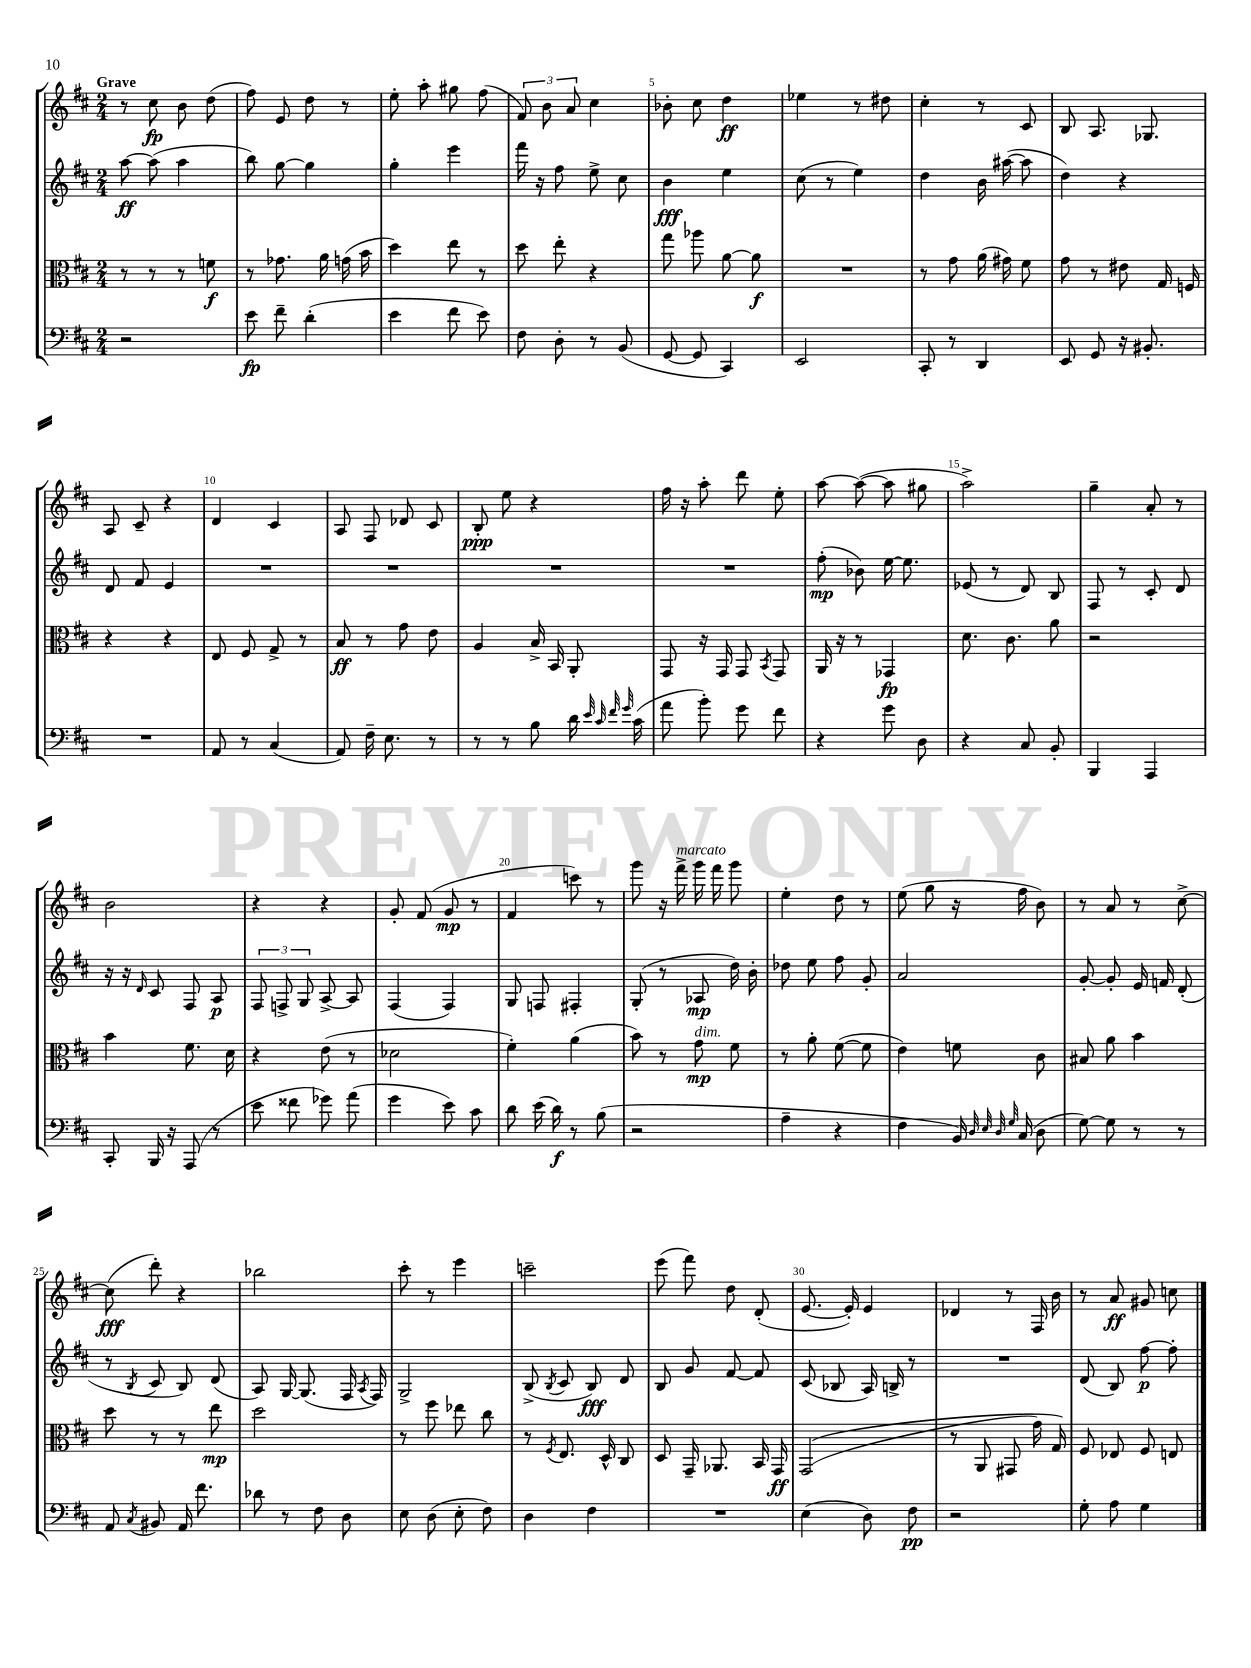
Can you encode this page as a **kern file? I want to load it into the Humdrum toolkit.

**kern	**dynam	**kern	**dynam	**kern	**dynam	**kern	**dynam
*part4	*part4	*part3	*part3	*part2	*part2	*part1	*part1
*staff4	*staff4	*staff3	*staff3	*staff2	*staff2	*staff1	*staff1
*clefF4	*	*clefC3	*	*clefG2	*	*clefG2	*
*k[f#c#]	*	*k[f#c#]	*	*k[f#c#]	*	*k[f#c#]	*
*M2/4	*	*M2/4	*	*M2/4	*	*M2/4	*
=1	=1	=1	=1	=1	=1	=1	=1
!	!	!	!	!	!	!LO:TX:a:B:t=Grave	!
2r	.	8r	.	[8aa\	ff	8r	.
.	.	8r	.	(8aa\]	.	8cc#\	fp
.	.	8r	.	4aa\	.	8b\	.
.	.	8fn\	f	.	.	(8dd\	.
=2	=2	=2	=2	=2	=2	=2	=2
8e\	fp	8r	.	8bb\)	.	8ff#\)	.
8f#~\	.	8.g-X\	.	[8gg\	.	8e/	.
(4d'\	.	.	.	4gg\]	.	8dd\	.
.	.	16a\	.	.	.	.	.
.	.	(16gn\	.	.	.	8r	.
.	.	16b\	.	.	.	.	.
=3	=3	=3	=3	=3	=3	=3	=3
4e\	.	4dd\)	.	4gg'\	.	8ee'\	.
.	.	.	.	.	.	8aa'\	.
8f#\	.	8ee\	.	4eee\	.	8gg#X\	.
8e\)	.	8r	.	.	.	(8ff#\	.
=4	=4	=4	=4	=4	=4	=4	=4
8F#\	.	8dd\	.	16fff#\	.	12f#/)	.
.	.	.	.	16r	.	.	.
.	.	.	.	.	.	12b\	.
8D'\	.	8ee'\	.	8ff#\	.	.	.
.	.	.	.	.	.	12a/	.
8r	.	4r	.	8ee^\	.	4cc#\	.
(8BB/	.	.	.	8cc#\	.	.	.
=5	=5	=5	=5	=5	=5	=5	=5
[8GG/	.	8gg\	.	4b\	fff	8b-X'\	.
8GG/]	.	8aa-X\	.	.	.	8cc#\	.
4CC#/)	.	[8a\	.	4ee\	.	4dd\	ff
.	.	8a\]	f	.	.	.	.
=6	=6	=6	=6	=6	=6	=6	=6
2EE/	.	2r	.	(8cc#\	.	4ee-X\	.
.	.	.	.	8r	.	.	.
.	.	.	.	4ee\)	.	8r	.
.	.	.	.	.	.	8dd#X\	.
=7	=7	=7	=7	=7	=7	=7	=7
8CC#'/	.	8r	.	4dd\	.	4cc#'\	.
8r	.	8g\	.	.	.	.	.
4DD/	.	(16a\	.	16b\	.	8r	.
.	.	16g#X\)	.	([16aa#X\	.	.	.
.	.	8f#\	.	8aa#\]	.	8c#/	.
=8	=8	=8	=8	=8	=8	=8	=8
8EE/	.	8g\	.	4dd\)	.	8B/	.
8GG/	.	8r	.	.	.	8.A/	.
16r	.	8e#X\	.	4r	.	.	.
8.BB#X'/	.	.	.	.	.	8.G-X/	.
.	.	16G/	.	.	.	.	.
.	.	16Fn/	.	.	.	.	.
!!LO:LB:g=z
=9	=9	=9	=9	=9	=9	=9	=9
2r	.	4r	.	8d/	.	8A/	.
.	.	.	.	8f#/	.	8c#~/	.
.	.	4r	.	4e/	.	4r	.
=10	=10	=10	=10	=10	=10	=10	=10
8AA/	.	8E/	.	2r	.	4d/	.
8r	.	8F#/	.	.	.	.	.
(4C#/	.	8G^/	.	.	.	4c#/	.
.	.	8r	.	.	.	.	.
=11	=11	=11	=11	=11	=11	=11	=11
8AA/)	.	8B/	ff	2r	.	8A/	.
16F#~\	.	8r	.	.	.	8F#/	.
8.E\	.	.	.	.	.	.	.
.	.	8g\	.	.	.	8d-X/	.
8r	.	8e\	.	.	.	8c#/	.
=12	=12	=12	=12	=12	=12	=12	=12
8r	.	4A/	.	2r	.	8B'/	ppp
8r	.	.	.	.	.	8ee\	.
8B\	.	16B^/	.	.	.	4r	.
.	.	16BB/	.	.	.	.	.
16d\	.	8AA'/	.	.	.	.	.
32qqe/	.	.	.	.	.	.	.
32qqc#/	.	.	.	.	.	.	.
32qqf#/	.	.	.	.	.	.	.
32qqg/	.	.	.	.	.	.	.
(16c#\	.	.	.	.	.	.	.
=13	=13	=13	=13	=13	=13	=13	=13
8a\	.	8GG/	.	2r	.	16ff#\	.
.	.	.	.	.	.	16r	.
8b'\)	.	16r	.	.	.	8aa'\	.
.	.	16GG/	.	.	.	.	.
8g\	.	8GG/	.	.	.	8ddd\	.
.	.	8qBB/	.	.	.	.	.
8f#\	.	8GG/	.	.	.	8ee'\	.
=14	=14	=14	=14	=14	=14	=14	=14
4r	.	16AA/	.	(8ff#'\	mp	[8aa\	.
.	.	16r	.	.	.	.	.
.	.	8r	.	8b-X\)	.	(8aa\_	.
8g\	.	4GG-X/	fp	[16ee\	.	8aa\]	.
.	.	.	.	8.ee\]	.	.	.
8D\	.	.	.	.	.	8gg#X\	.
=15	=15	=15	=15	=15	=15	=15	=15
4r	.	8.d\	.	(8e-X/	.	2aa^\)	.
.	.	.	.	8r	.	.	.
.	.	8.c#\	.	.	.	.	.
8C#/	.	.	.	8d/)	.	.	.
8BB'/	.	8a\	.	8B/	.	.	.
=16	=16	=16	=16	=16	=16	=16	=16
4BBB/	.	2r	.	8F#/	.	4gg~\	.
.	.	.	.	8r	.	.	.
4AAA/	.	.	.	8c#'/	.	8a'/	.
.	.	.	.	8d/	.	8r	.
!!LO:LB:g=z
=17	=17	=17	=17	=17	=17	=17	=17
8CC#'/	.	4b\	.	16r	.	2b\	.
.	.	.	.	16r	.	.	.
.	.	.	.	16qqd/	.	.	.
16BBB/	.	.	.	8c#/	.	.	.
16r	.	.	.	.	.	.	.
(8AAA/	.	8.f#\	.	8F#/	.	.	.
8r	.	.	.	8A/	p	.	.
.	.	16d\	.	.	.	.	.
=18	=18	=18	=18	=18	=18	=18	=18
8e\	.	4r	.	12F#/	.	4r	.
.	.	.	.	12Fn^/	.	.	.
8f##X\	.	.	.	.	.	.	.
.	.	.	.	12G/	.	.	.
8g-X\)	.	(8e\	.	[8A^/	.	4r	.
(8a\	.	8r	.	8A/]	.	.	.
=19	=19	=19	=19	=19	=19	=19	=19
4g\	.	2d-X\	.	(4F#/	.	8g'/	.
.	.	.	.	.	.	(8f#/	.
8e\)	.	.	.	4F#/)	.	8g/	mp
8c#\	.	.	.	.	.	8r	.
=20	=20	=20	=20	=20	=20	=20	=20
8d\	.	4f#'\)	.	8G/	.	4f#/	.
(16e\	.	.	.	8Fn/	.	.	.
16d\)	f	.	.	.	.	.	.
8r	.	(4a\	.	4F#X'/	.	8cccn\)	.
(8B\	.	.	.	.	.	8r	.
=21	=21	=21	=21	=21	=21	=21	=21
2r	.	8b\)	.	(8G'/	.	8ggg\	.
.	.	8r	.	8r	.	16r	.
!	!	!	!	!	!	!LO:TX:a:i:t=marcato	!
.	.	.	.	.	.	16fff#^\	.
!	!	!LO:TX:a:i:t=dim.	!	!	!	!	!
.	.	8g\	mp	8A-X/	mp	16ggg\	.
.	.	.	.	.	.	16fff#\	.
.	.	8f#\	.	16dd\)	.	8ggg\	.
.	.	.	.	16b'\	.	.	.
=22	=22	=22	=22	=22	=22	=22	=22
4A~\	.	8r	.	8dd-X\	.	4ee'\	.
.	.	8a'\	.	8ee\	.	.	.
4r	.	([8f#\	.	8ff#\	.	8dd\	.
.	.	8f#\]	.	8g'/	.	8r	.
=23	=23	=23	=23	=23	=23	=23	=23
4F#\	.	4e\)	.	2a/	.	(8ee\	.
.	.	.	.	.	.	8gg\	.
16BB/)	.	8fn\	.	.	.	16r	.
32qqD/	.	.	.	.	.	.	.
32qqE/	.	.	.	.	.	.	.
32qqD/	.	.	.	.	.	.	.
32qqG/	.	.	.	.	.	.	.
(16C#/	.	.	.	.	.	16ff#\	.
8D\	.	8c#\	.	.	.	8b\)	.
=24	=24	=24	=24	=24	=24	=24	=24
[8G\)	.	8B#X/	.	[8g'/	.	8r	.
8G\]	.	8a\	.	8g'/]	.	8a/	.
8r	.	4b\	.	16e/	.	8r	.
.	.	.	.	16fn/	.	.	.
8r	.	.	.	(8d'/	.	[8cc#^\	.
!!LO:LB:g=z
=25	=25	=25	=25	=25	=25	=25	=25
8AA/	.	8dd\	.	8r	.	(8cc#\]	fff
8qC#/	.	.	.	8qB/	.	.	.
8BB#X/	.	8r	.	8c#/	.	8ddd'\)	.
16AA/	.	8r	.	8B/)	.	4r	.
8.f#\	.	.	.	.	.	.	.
.	.	8ee\	mp	(8d/	.	.	.
=26	=26	=26	=26	=26	=26	=26	=26
8d-X\	.	2dd\	.	8A/)	.	2bb-X\	.
8r	.	.	.	[16G/	.	.	.
.	.	.	.	(8.G/]	.	.	.
8F#\	.	.	.	.	.	.	.
8D\	.	.	.	16F#/	.	.	.
.	.	.	.	8qA/	.	.	.
.	.	.	.	16F#/)	.	.	.
=27	=27	=27	=27	=27	=27	=27	=27
8E\	.	8r	.	2G^/	.	8ccc#'\	.
(8D\	.	8ff#\	.	.	.	8r	.
8E'\	.	8ee-X\	.	.	.	4eee\	.
8F#\)	.	8cc#\	.	.	.	.	.
=28	=28	=28	=28	=28	=28	=28	=28
4D\	.	8r	.	(8B^/	.	2cccn~\	.
.	.	8qF#/	.	8qB/	.	.	.
.	.	8.E/	.	8c#/	.	.	.
4F#\	.	.	.	8B/)	fff	.	.
.	.	16D^^/	.	.	.	.	.
.	.	8C#/	.	8d/	.	.	.
=29	=29	=29	=29	=29	=29	=29	=29
2r	.	8D/	.	8B/	.	(8eee\	.
.	.	16GG~/	.	8g/	.	8fff#\)	.
.	.	8.AA-X/	.	.	.	.	.
.	.	.	.	[8f#/	.	8dd\	.
.	.	16BB/	.	8f#/]	.	(8d'/	.
.	.	16GG/	ff	.	.	.	.
=30	=30	=30	=30	=30	=30	=30	=30
(4E\	.	((2GG/	.	(8c#/	.	[8.e/	.
.	.	.	.	8B-X/	.	.	.
.	.	.	.	.	.	16e'/])	.
8D\)	.	.	.	16A/)	.	4e/	.
.	.	.	.	16Bn^/	.	.	.
8F#\	pp	.	.	8r	.	.	.
=31	=31	=31	=31	=31	=31	=31	=31
2r	.	8r	.	2r	.	4d-X/	.
.	.	8AA/	.	.	.	.	.
.	.	8GG#X/	.	.	.	8r	.
.	.	16g\)	.	.	.	16F#/	.
.	.	16G/)	.	.	.	16b\	.
=32	=32	=32	=32	=32	=32	=32	=32
8G'\	.	8F#/	.	(8d/	.	8r	.
8A\	.	8E-X/	.	8B/)	.	8a/	ff
4G\	.	8F#/	.	[8ff#\	p	8g#X/	.
.	.	8En/	.	8ff#'\]	.	8ccn\	.
==	==	==	==	==	==	==	==
*-	*-	*-	*-	*-	*-	*-	*-
